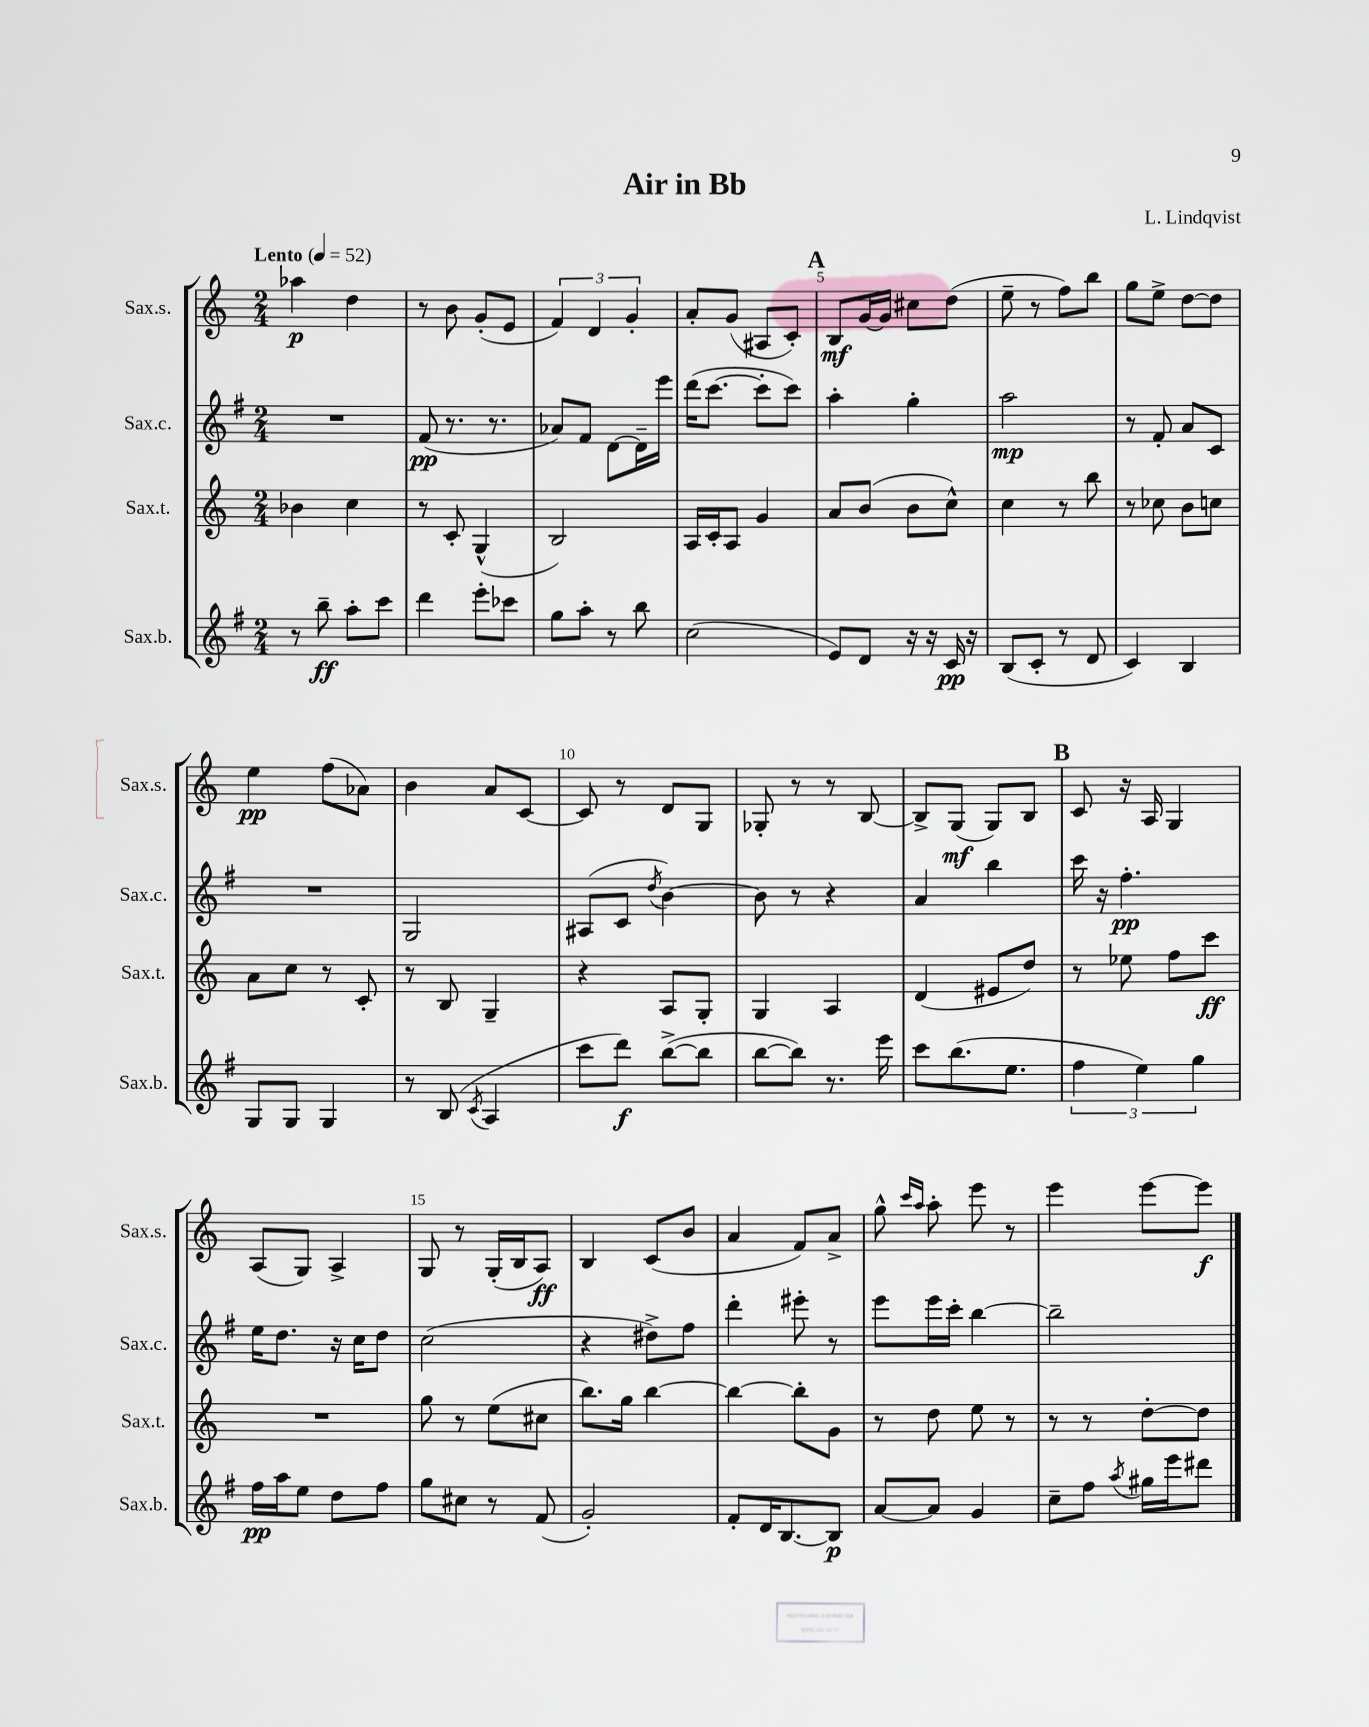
\header { title = "Air in Bb" composer = "L. Lindqvist" }
<<
\new StaffGroup <<
\new Staff = "s0" \with { instrumentName = "Sax.s." shortInstrumentName = "Sax.s." } {
    \clef treble \key c \major \numericTimeSignature \time 2/4 \tempo "Lento" 4 = 52
    aes''4\p d''4 |
    r8 b'8 g'8-.( e'8 |
    \tuplet 3/2 { f'4) d'4 g'4-. } |
    a'8-. g'8( ais8 c'8-.) |
    \mark \markup { \bold "A" } b8\mf g'16~ g'16 cis''8 d''8( |
    e''8-- r8 f''8) b''8 |
    g''8 e''8-> d''8~ d''8 |
    e''4\pp f''8( aes'8) |
    b'4 a'8 c'8~ |
    c'8 r8 d'8 g8 |
    ges8-. r8 r8 b8~ |
    b8-> g8\mf( g8) b8 |
    \mark \markup { \bold "B" } c'8 r16 a16 g4 |
    a8( g8) a4-> |
    g8 r8 g16-.( b16 a8\ff) |
    b4 c'8( b'8 |
    a'4 f'8) a'8-> |
    g''8-^ \grace { c'''16 a''16 } a''8-. e'''8 r8 |
    e'''4 e'''8~ e'''8\f \bar "|." |
}
\new Staff = "s1" \with { instrumentName = "Sax.c." shortInstrumentName = "Sax.c." } {
    \clef treble \key g \major \numericTimeSignature \time 2/4
    R2 |
    fis'8\pp( r8. r8. |
    aes'8) fis'8 d'8~ d'16-- e'''16 |
    d'''16( c'''8.~ c'''8-. c'''8) |
    \mark \markup { \bold "A" } a''4-. g''4-. |
    a''2\mp |
    r8 fis'8-. a'8 c'8 |
    R2 |
    g2 |
    ais8( c'8 \acciaccatura { d''8 } b'4~) |
    b'8 r8 r4 |
    a'4 b''4 |
    \mark \markup { \bold "B" } c'''16 r16 fis''4.-.\pp |
    e''16 d''8. r16 c''16 d''8 |
    c''2( |
    r4 dis''8->) fis''8 |
    d'''4-. eis'''8-. r8 |
    e'''8 e'''16 c'''16-. b''4~ |
    b''2-- \bar "|." |
}
\new Staff = "s2" \with { instrumentName = "Sax.t." shortInstrumentName = "Sax.t." } {
    \clef treble \key c \major \numericTimeSignature \time 2/4
    bes'4 c''4 |
    r8 c'8-. g4-^( |
    b2) |
    a16 c'16-. a8 g'4 |
    \mark \markup { \bold "A" } a'8 b'8( b'8 c''8-^) |
    c''4 r8 b''8 |
    r8 ces''8 b'8 c''8 |
    a'8 c''8 r8 c'8-. |
    r8 b8 g4-- |
    r4 a8 g8-. |
    g4 a4 |
    d'4( eis'8 d''8) |
    \mark \markup { \bold "B" } r8 ees''8 f''8 c'''8\ff |
    R2 |
    g''8 r8 e''8( cis''8 |
    b''8.) g''16 b''4~ |
    b''4~ b''8-. g'8 |
    r8 d''8 e''8 r8 |
    r8 r8 d''8~-. d''8 \bar "|." |
}
\new Staff = "s3" \with { instrumentName = "Sax.b." shortInstrumentName = "Sax.b." } {
    \clef treble \key g \major \numericTimeSignature \time 2/4
    r8 b''8--\ff a''8-. c'''8 |
    d'''4 e'''8-. ces'''8 |
    g''8 a''8-. r8 b''8 |
    c''2( |
    \mark \markup { \bold "A" } e'8) d'8 r16 r16 c'16\pp r16 |
    b8( c'8-. r8 d'8 |
    c'4) b4 |
    g8 g8 g4 |
    r8 b8( \acciaccatura { c'8 } a4 |
    c'''8 d'''8\f) b''8~->( b''8 |
    b''8~ b''8) r8. e'''16 |
    c'''8 b''8.( e''8. |
    \mark \markup { \bold "B" } \tuplet 3/2 { fis''4 e''4) g''4 } |
    fis''16\pp a''16 e''8 d''8 fis''8 |
    g''8 cis''8 r8 fis'8( |
    g'2-.) |
    fis'8-. d'16 b8.~ b8\p |
    a'8~ a'8 g'4 |
    c''8-- fis''8 \acciaccatura { a''8 } gis''16 e'''16 dis'''8 \bar "|." |
}
>>
>>
\layout { \context { \Score \override BarNumber.break-visibility = ##(#f #t #t) barNumberVisibility = #(every-nth-bar-number-visible 5) } }
